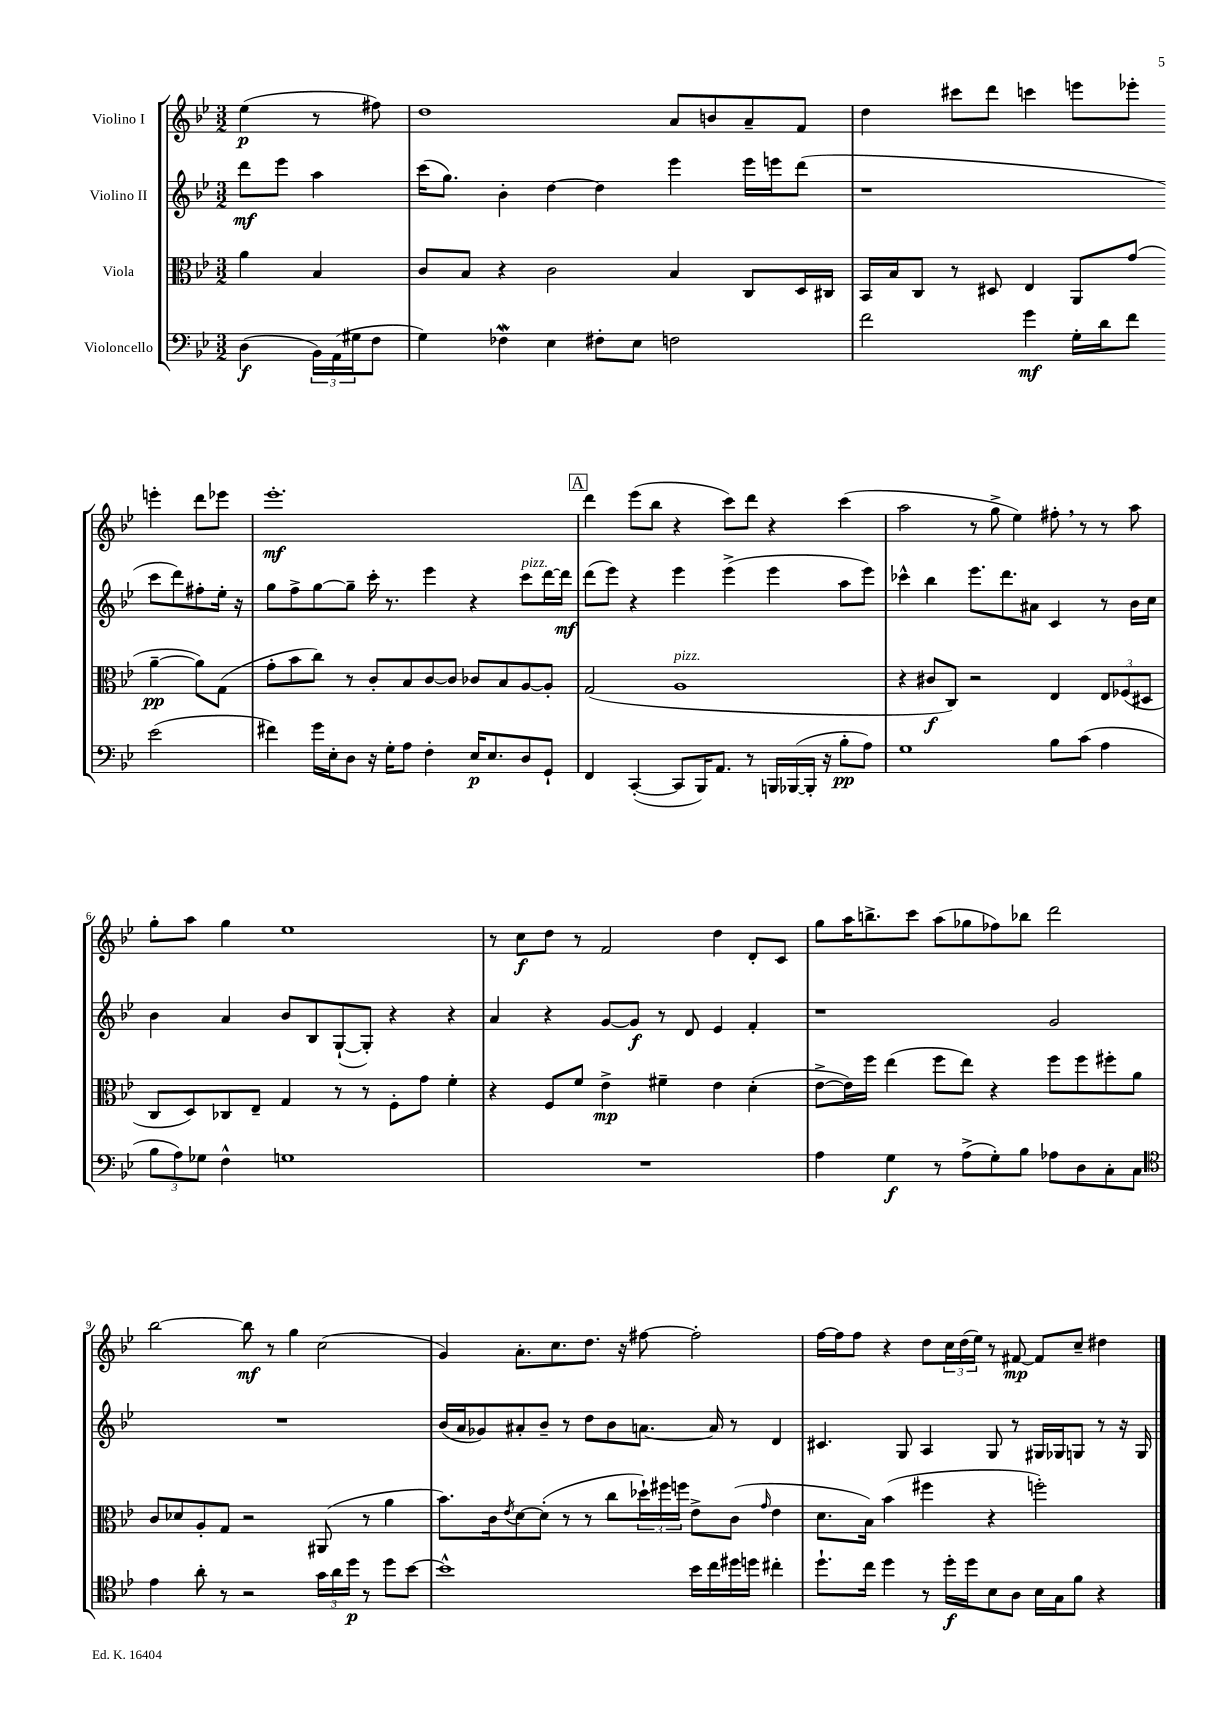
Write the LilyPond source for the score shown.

<<
\new StaffGroup <<
\new Staff = "s0" \with { instrumentName = "Violino I" } {
    \clef treble \key bes \major \numericTimeSignature \time 3/2 \partial 2
    ees''4\p( r8 fis''8) |
    d''1 a'8 b'8 a'8-- f'8 |
    d''4 cis'''8 d'''8 c'''4 e'''8 ees'''8-. e'''4-. d'''8 ees'''8 |
    ees'''1.-.\mf |
    \mark \markup { \box "A" } d'''4 ees'''8( bes''8 r4 c'''8) d'''8 r4 c'''4( |
    a''2 r8 g''8-> ees''4) fis''8-. \breathe r8 r8 a''8 |
    g''8-. a''8 g''4 ees''1 |
    r8 c''8\f d''8 r8 f'2 d''4 d'8-. c'8 |
    g''8 a''16 b''8.-> c'''8 a''8( ges''8 fes''8) bes''8 d'''2 |
    bes''2~ bes''8\mf r8 g''4 c''2( |
    g'4) a'8.-. c''8. d''8. r16 fis''8~ fis''2-. |
    f''16~ f''16 f''8 r4 d''8 \tuplet 3/2 { c''16 d''16( ees''16) } r8 fis'8~\mp fis'8 c''8-- dis''4 \bar "|." |
}
\new Staff = "s1" \with { instrumentName = "Violino II" } {
    \clef treble \key bes \major \numericTimeSignature \time 3/2 \partial 2
    d'''8\mf ees'''8 a''4 |
    c'''16( g''8.) bes'4-. d''4~ d''4 ees'''4 ees'''16 e'''16 d'''8( |
    r1 c'''8 d'''8) fis''8-. ees''16-. r16 |
    g''8 f''8-> g''8~ g''8-- c'''16-. r8. ees'''4 r4 c'''8^\markup { \italic "pizz." } d'''16~ d'''16\mf |
    \mark \markup { \box "A" } d'''8( ees'''8) r4 ees'''4 ees'''4->( ees'''4 a''8 ees'''8) |
    ces'''4-^ bes''4 ees'''8. d'''8. ais'8 c'4 r8 bes'16 c''16 |
    bes'4 a'4 bes'8 bes8 g8~-!( g8-.) r4 r4 |
    a'4 r4 g'8~ g'8\f r8 d'8 ees'4 f'4-. |
    r1 g'2 |
    R1. |
    bes'16( a'16 ges'8) ais'8-. bes'8-- r8 d''8 bes'8 a'8.~ a'16 r8 d'4 |
    cis'4. g8 a4 g8 r8 gis16 ges16 g8 r8 r16 g16 \bar "|." |
}
\new Staff = "s2" \with { instrumentName = "Viola" } {
    \clef alto \key bes \major \numericTimeSignature \time 3/2 \partial 2
    a'4 bes4 |
    c'8 bes8 r4 c'2 bes4 c8 d16 cis16 |
    bes,16 bes16 c8 r8 dis8 ees4 a,8 g'8( a'4~--\pp a'8) g8( |
    g'8-. bes'8 c''8) r8 c'8-. bes8 c'8~ c'8 ces'8 bes8 a8~ a8-. |
    \mark \markup { \box "A" } g2( a1^\markup { \italic "pizz." } |
    r4 cis'8\f c8) r2 ees4 \tuplet 3/2 { ees8 fes8( dis8 } |
    c8 d8) ces8 ees8-- g4 r8 r8 f8-. g'8 f'4-. |
    r4 f8 f'8 ees'4->\mp fis'4-- ees'4 d'4-.( |
    ees'8~-> ees'16) f''16 ees''4( f''8 ees''8) r4 f''8 f''8 fis''8-. a'8 |
    c'8 des'8 a8-. g8 r2 ais,8( r8 a'4 |
    bes'8.) c'16 \acciaccatura { ees'8 } d'8~ d'8-.( r8 r8 c''8 \tuplet 3/2 { des''16-!) fis''16 f''16 } ees'8-> c'8( \grace { g'16 } ees'4 |
    d'8. bes16) bes'4( fis''4 r4 f''2-.) \bar "|." |
}
\new Staff = "s3" \with { instrumentName = "Violoncello" } {
    \clef bass \key bes \major \numericTimeSignature \time 3/2 \partial 2
    d4\f( \tuplet 3/2 { bes,16) a,16( gis16 } f8 |
    g4) fes4\mordent ees4 fis8-. ees8 f2 |
    f'2 g'4\mf g16-. d'16 f'8 ees'2( |
    fis'4) g'16 ees16-. d8 r16 g16-. a8 f4-. ees16\p ees8. d8 g,8-! |
    \mark \markup { \box "A" } f,4 c,4~-.( c,8 bes,,16) a,8. r8 b,,16 bes,,16~( bes,,16-. r16 bes8-.\pp a8) |
    g1 bes8 c'8( a4 |
    \tuplet 3/2 { bes8 a8) ges8 } f4-^ g1 |
    R1. |
    a4 g4\f r8 a8->( g8-.) bes8 aes8 d8 c8-. c8 |
    \clef tenor ees'4 a'8-. r8 r2 \tuplet 3/2 { g'16 a'16 d''16\p } r8 d''8 bes'8~ |
    bes'1-^ bes'16 c''16 dis''16 d''16 cis''4-. |
    d''8.-! c''16 d''4 r8 d''16-.\f d''16 bes8 a8 bes16 g16 f'8 r4 \bar "|." |
}
>>
>>
